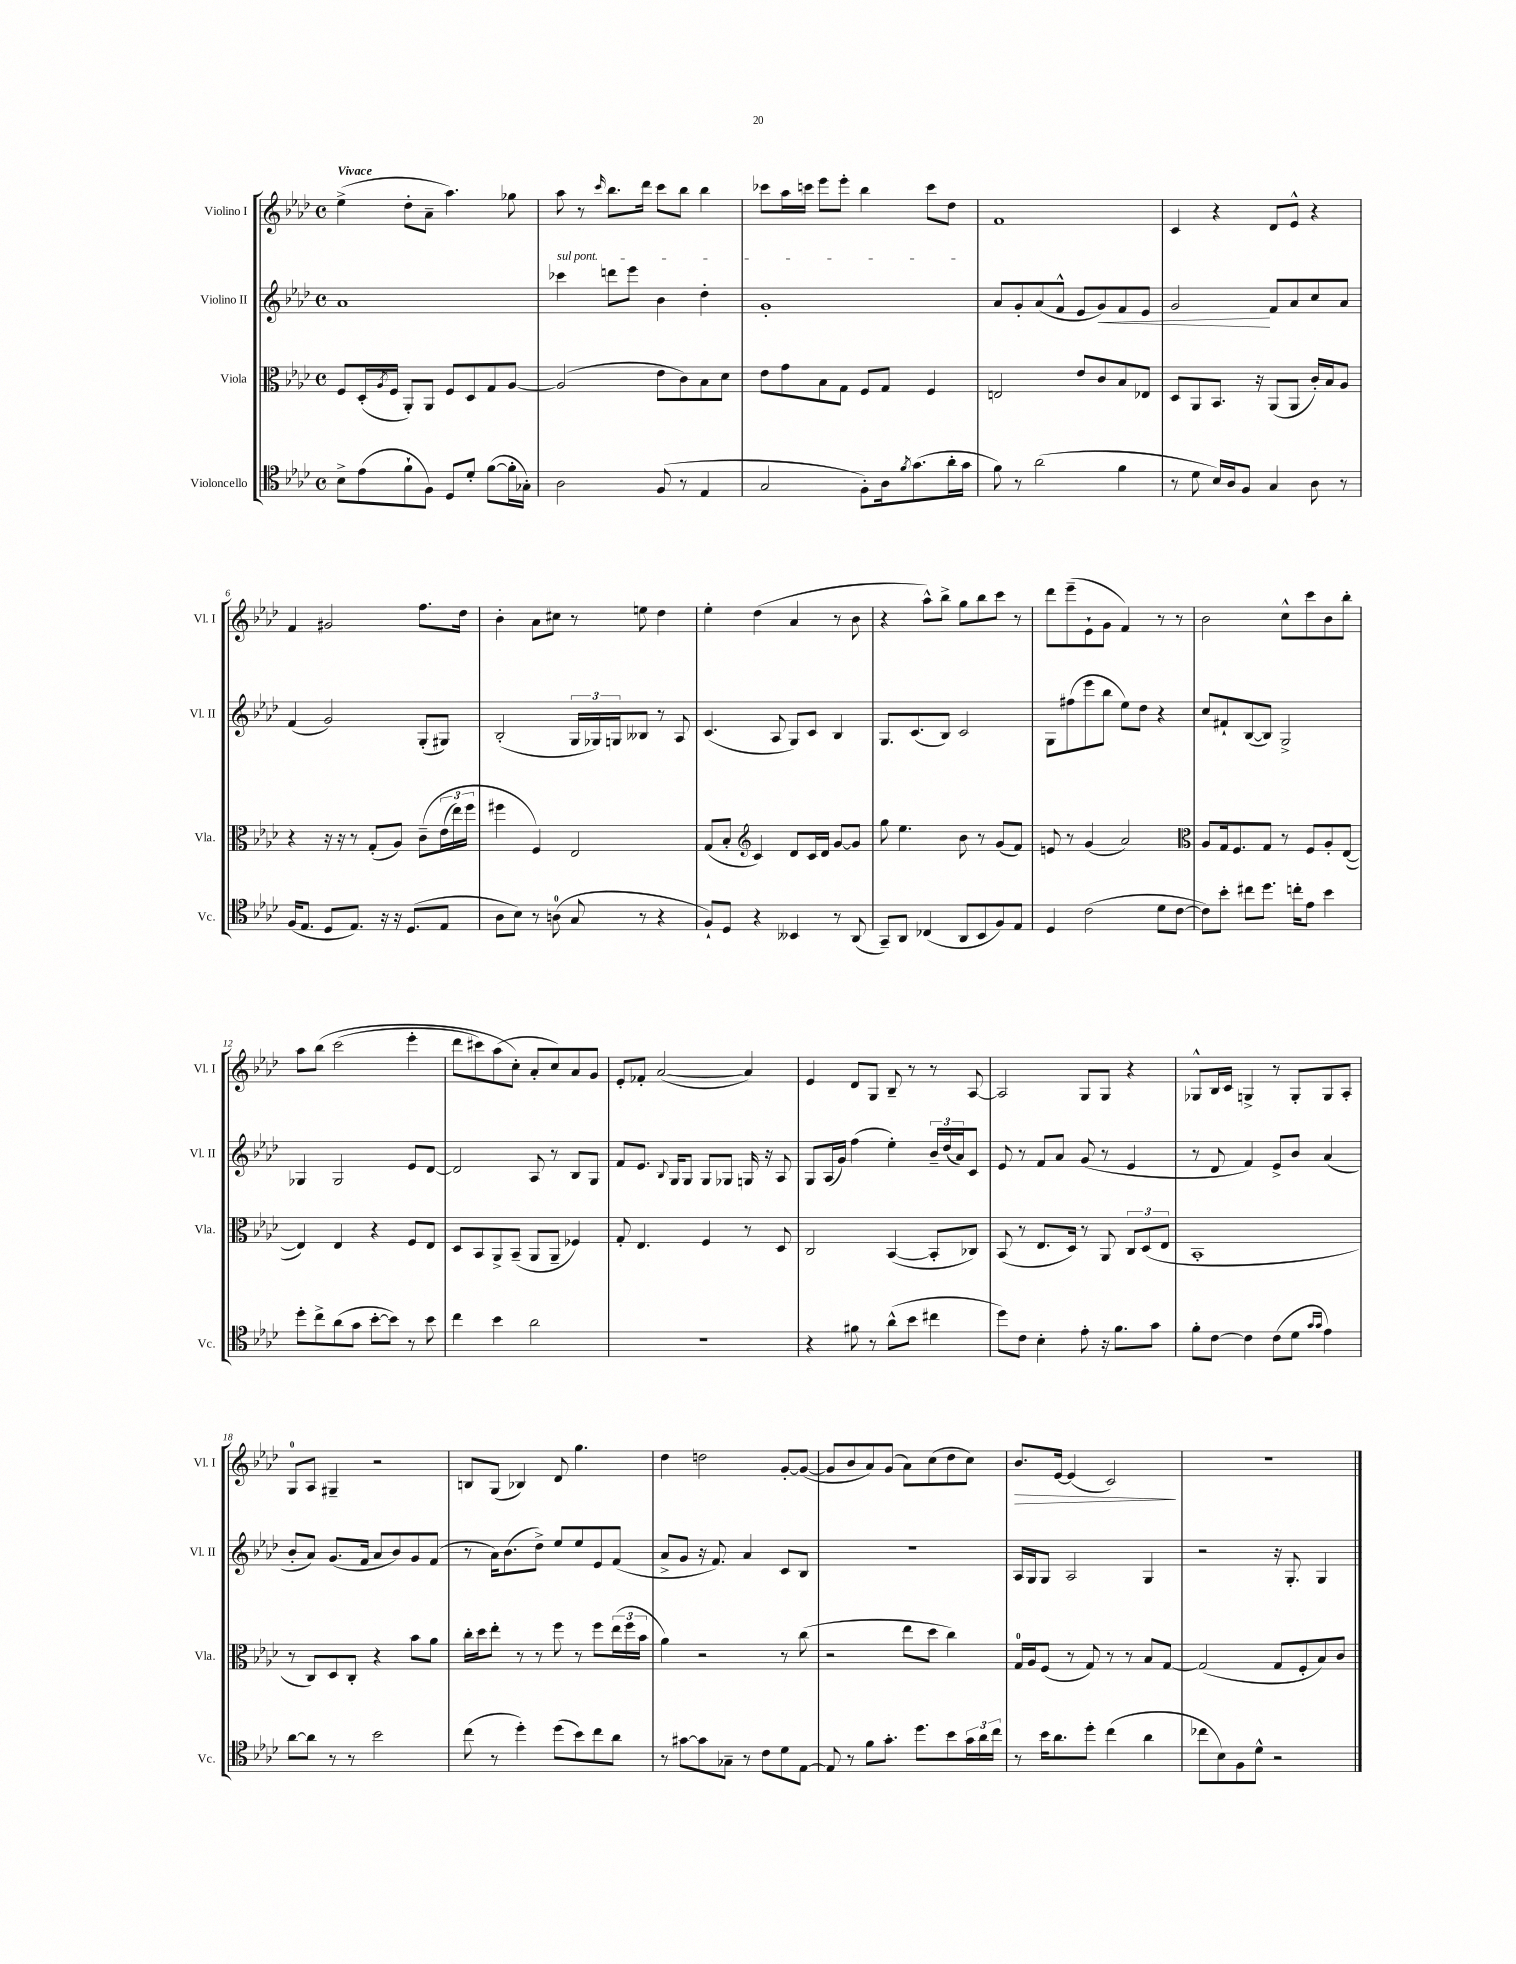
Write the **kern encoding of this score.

**kern	**kern	**kern	**dynam	**kern	**dynam
*part4	*part3	*part2	*part2	*part1	*part1
*staff4	*staff3	*staff2	*staff2	*staff1	*staff1
*I"Violoncello	*I"Viola	*I"Violino II	*	*I"Violino I	*
*I'Vc.	*I'Vla.	*I'Vl. II	*	*I'Vl. I	*
*clefC4	*clefC3	*clefG2	*	*clefG2	*
*k[b-e-a-d-]	*k[b-e-a-d-]	*k[b-e-a-d-]	*	*k[b-e-a-d-]	*
*M4/4	*M4/4	*M4/4	*	*M4/4	*
*met(c)	*met(c)	*met(c)	*	*met(c)	*
=1	=1	=1	=1	=1	=1
!	!	!	!	!LO:TX:a:B:t=Vivace	!
8B-^\L	8F/L	1a-	.	(4ee-^\	.
(8e-\	(16D-'/L	.	.	.	.
.	8qA-/	.	.	.	.
.	16F/JJ	.	.	.	.
8f`\	8AA-'/L)	.	.	8dd-'\L	.
8F\J)	8AA-/J	.	.	8a-~\J	.
8D-/L	8F/L	.	.	4.aa-\)	.
8d-'/J	8D-/	.	.	.	.
([8f\L	8G/	.	.	.	.
16f'\L]	[8A-/J	.	.	8gg-X\	.
16G-X'\JJ)	.	.	.	.	.
=2	=2	=2	=2	=2	=2
!	!	!LO:TX:a:i:t=sul pont.	!	!	!
2A-\	(2A-/]	4ccc-X\	.	8aa-\	.
.	.	.	.	8r	.
.	.	.	.	16qqccc/	.
.	.	8dddn\L	.	8.bb-\L	.
.	.	8eee-\J	.	.	.
.	.	.	.	16ddd-\Jk	.
(8F/	8e-\L	4b-\	.	8ccc\L	.
8r	8c\)	.	.	8bb-\J	.
4E-/	8B-\	4dd-'\	.	4bb-\	.
.	8d-\J	.	.	.	.
=3	=3	=3	=3	=3	=3
2G/	8e-\L	1g'	.	8ccc-X\L	.
.	8g\	.	.	16aa-\L	.
.	.	.	.	16cccn\JJ	.
.	8B-\	.	.	8eee-\L	.
.	8G\J	.	.	8eee-'\J	.
8F'\L)	8F/L	.	.	4bb-\	.
16A-\k	8G/J	.	.	.	.
8qf/	.	.	.	.	.
(8.g\	.	.	.	.	.
.	4F/	.	.	8ccc\L	.
16a-'\L	.	.	.	8dd-\J	.
16g\JJ	.	.	.	.	.
=4	=4	=4	=4	=4	=4
8f\)	2En/	8a-/L	.	1f	.
8r	.	8g'/	.	.	.
(2a-\	.	(8a-/	.	.	.
.	.	8f^^/J	.	.	.
.	8e-/L	8e-/L	.	.	.
!	!	!	!LO:HP:b	!	!
.	8c/	8g/)	<	.	.
4f\	8B-/	8f/	.	.	.
.	8E-X/J	8e-/J	.	.	.
=5	=5	=5	=5	=5	=5
8r	8D-/L	2g/	.	4c/	.
8d-\	8AA-/	.	.	.	.
16B-/LL)	8.BB-/J	.	.	4r	.
16A-/J	.	.	.	.	.
8F/J	.	.	.	.	.
.	16r	.	.	.	.
4G/	(8AA-/L	8f/L	[	8d-/L	.
.	8AA-/J	8a-/	.	8e-^^/J	.
8A-\	16c'/LL)	8cc/	.	4r	.
.	16B-/J	.	.	.	.
8r	8A-/J	8a-/J	.	.	.
!!LO:LB:g=z
=6	=6	=6	=6	=6	=6
(16F/KL	4r	(4f/	.	4f/	.
8.E-/J	.	.	.	.	.
8D-/L	16r	2g/)	.	2g#X/	.
.	16r	.	.	.	.
8.E-/J)	8r	.	.	.	.
.	(8G'/L	.	.	.	.
16r	.	.	.	.	.
16r	8A-/J)	.	.	.	.
(8.D-/L	.	.	.	.	.
.	(8c~\L	(8G'/L	.	8.ff\L	.
8E-/J	(24e-\L	8G#X/J)	.	.	.
.	24ee-\)	.	.	.	.
.	.	.	.	16dd-\Jk	.
.	24ff\JJ	.	.	.	.
=7	=7	=7	=7	=7	=7
8A-\L	4ff#X\	(2B-'/	.	4b-'\	.
8B-\J)	.	.	.	.	.
8r	4F/)	.	.	8a-\L	.
(8An\	.	.	.	8cc#X\J	.
8G/	2E-/	24G/LL	.	8r	.
.	.	24G-X/)	.	.	.
.	.	24Gn/J	.	.	.
8r	.	8B--X/J	.	8een\	.
4r	.	8r	.	4dd-\	.
.	.	8A-/	.	.	.
=8	=8	=8	=8	=8	=8
8F`/L)	(8G/L	(4.c/	.	4ee-'\	.
8D-/J	8B-'/J	.	.	.	.
*	*clefG2	*	*	*	*
4r	4c/)	.	.	(4dd-\	.
.	.	8A-/	.	.	.
4BB--X/	8d-/L	8G/L)	.	4a-/	.
.	16c/L	8c/J	.	.	.
.	16d-/JJ	.	.	.	.
8r	[8g/L	4B-/	.	8r	.
(8AA-/	8g/J]	.	.	8b-\	.
=9	=9	=9	=9	=9	=9
8GG~/L)	8gg\	8.G/L	.	4r	.
8AA-/J	4.ee-\	.	.	.	.
.	.	(8.c/	.	.	.
(4C-X/	.	.	.	8aa-^^\L)	.
.	.	8B-/J)	.	8bb-^\J	.
8AA-/L	8b-\	2c/	.	8gg\L	.
8BB-/	8r	.	.	8bb-\	.
8F/)	(8g/L	.	.	8ccc\J	.
8E-/J	8f/J)	.	.	8r	.
=10	=10	=10	=10	=10	=10
4D-/	8en/	8G\L	.	8ddd-\L	.
.	8r	(8ff#X\	.	(8eee-~\	.
(2c\	(4g/	8eee-\	.	8e-`\	.
.	.	8bb-\J	.	8g\J	.
.	2a-/)	8ee-\L)	.	4f/)	.
.	.	8dd-\J	.	.	.
8d-\L	.	4r	.	8r	.
[8c\J	.	.	.	8r	.
=11	=11	=11	=11	=11	=11
*	*clefC3	*	*	*	*
8c\L])	8A-/L	8cc/L	.	2b-\	.
8b-'\J	16G/k	8f#X`/	.	.	.
.	8.F/	.	.	.	.
8cc#X\L	.	([8B-/	.	.	.
8.dd-\J	8G/J	8B-/J])	.	.	.
.	8r	2G^/	.	8cc^^\L	.
16ccn'\KL	.	.	.	.	.
8e-\J	8F/L	.	.	8ccc\	.
4b-\	8A-'/	.	.	8b-\	.
.	([8E-/J	.	.	8bb-'\J	.
!!LO:LB:g=z
=12	=12	=12	=12	=12	=12
8dd-'\L	4E-/])	4G-X/	.	8aa-\L	.
8cc^\	.	.	.	(8bb-\J	.
(8a-\	4E-/	2G-/	.	(2ccc\	.
8g\J	.	.	.	.	.
[8b-'\L	4r	.	.	.	.
8b-\J])	.	.	.	.	.
8r	8F/L	8e-/L	.	4eee-'\	.
8b-\	8E-/J	[8d-/J	.	.	.
=13	=13	=13	=13	=13	=13
4cc\	8D-/L	2d-/]	.	8ddd-\L	.
.	8BB-/	.	.	8ccc#X\)	.
4b-\	8AA-^/	.	.	(8aa-\	.
.	(8BB-~/J	.	.	8cc'\J)	.
2a-\	8AA-/L	8A-/	.	8a-'/L	.
.	8AA-~/J	8r	.	8cc/)	.
.	4F-X/)	8B-/L	.	8a-/	.
.	.	8G/J	.	8g/J	.
=14	=14	=14	=14	=14	=14
1r	8G'/	8f/L	.	8e-'/L	.
.	4.E-/	8.e-/J	.	8f-X'/J	.
.	.	.	.	([2a-/	.
.	.	8qqB-/	.	.	.
.	.	16G/KL	.	.	.
.	.	8G/J	.	.	.
.	4F/	8G/L	.	.	.
.	.	8G-X/J	.	.	.
.	8r	16Gn/	.	4a-/])	.
.	.	16r	.	.	.
.	8D-/	8A-/	.	.	.
=15	=15	=15	=15	=15	=15
4r	2C/	8G/L	.	4e-/	.
.	.	(16A-/L	.	.	.
.	.	16g/JJ)	.	.	.
8f#X\	.	(4ff\	.	8d-/L	.
8r	.	.	.	8G/J	.
(8a-^^\L	([4BB-/	4ee-'\)	.	8B-~/	.
8b-\J	.	.	.	8r	.
4cc#X\	8BB-'/L]	24b-~/LL	.	8r	.
.	.	(24dd-/	.	.	.
.	.	24a-/J)	.	.	.
.	8C-X/J)	8c/J	.	[8A-/	.
=16	=16	=16	=16	=16	=16
8dd-\L)	(8BB-/	8e-/	.	2A-/]	.
8c\J	8r	8r	.	.	.
4B-'\	8.E-/L	8f/L	.	.	.
.	.	8a-/J	.	.	.
.	16D-/Jk)	.	.	.	.
8e-'\	8r	(8g/	.	8G/L	.
16r	8AA-/	8r	.	8G/J	.
8.f\L	.	.	.	.	.
.	12C/L	4e-/	.	4r	.
.	(12D-/	.	.	.	.
8g\J	.	.	.	.	.
.	12E-/J	.	.	.	.
=17	=17	=17	=17	=17	=17
8f'\L	1BB-'	8r	.	8G-X^^/L	.
[8c\J	.	8d-/	.	16B-/L	.
.	.	.	.	16c/JJ	.
4c\]	.	4f/)	.	4Gn^/	.
(8c\L	.	8e-^/L	.	8r	.
8d-\J	.	8b-/J	.	8G'/L	.
16qqg/LL	.	.	.	.	.
16qqg/JJ	.	.	.	.	.
4e-\)	.	(4a-/	.	8G/	.
.	.	.	.	8A-'/J	.
!!LO:LB:g=z
=18	=18	=18	=18	=18	=18
[8a-\L	8r	8b-'/L	.	8G/L	.
8a-\J]	8C/L)	8a-/J)	.	8A-/J	.
8r	8D-/	(8.g/L	.	4G#X~/	.
8r	8C'/J	.	.	.	.
.	.	16f/Jk	.	.	.
2b-\	4r	8a-/L	.	2r	.
.	.	8b-/)	.	.	.
.	8b-\L	8g/	.	.	.
.	8a-\J	(8f/J	.	.	.
=19	=19	=19	=19	=19	=19
(8cc\	16cc'\LL	8r	.	8Bn/L	.
.	16dd-\J	.	.	.	.
8r	8ee-'\J	16a-\KL)	.	(8G/J	.
.	.	(8.b-\	.	.	.
4dd-'\)	8r	.	.	4B-X/)	.
.	8r	8dd-^\J)	.	.	.
(8dd-\L	8ff\	8ee-/L	.	8d-/	.
8b-\)	8r	8ee-/	.	4.gg\	.
8cc\	8ff\L	8e-/	.	.	.
8a-\J	(24ee-\L	(8f/J	.	.	.
.	24ff\	.	.	.	.
.	24b-\JJ	.	.	.	.
=20	=20	=20	=20	=20	=20
8r	4a-\)	8a-^/L	.	4dd-\	.
[8g#X\L	.	8g/J	.	.	.
8g#\]	2r	16r	.	2ddn\	.
.	.	8.f/)	.	.	.
8G-X~\J	.	.	.	.	.
8r	.	4a-/	.	.	.
8c\L	.	.	.	.	.
8d-\	8r	8c/L	.	[8g'/L	.
[8E-\J	(8cc\	8B-/J	.	(8g/J_	.
=21	=21	=21	=21	=21	=21
8E-/]	2r	1r	.	8g/L]	.
8r	.	.	.	8b-/	.
8f\L	.	.	.	8a-/)	.
8.g'\J	.	.	.	(8g/J	.
.	8ee-\L	.	.	8a-\L)	.
8.dd-\L	.	.	.	.	.
.	8dd-\J	.	.	(8cc\	.
8b-\	4cc\)	.	.	8dd-\	.
24g\L	.	.	.	8cc\J)	.
24a-\	.	.	.	.	.
24cc\JJ	.	.	.	.	.
=22	=22	=22	=22	=22	=22
!	!	!	!	!	!LO:HP:b
8r	16G/LL	16A-/LL	.	8.b-/L	>
.	16A-/J	16G/J	.	.	.
16b-\KL	(8F/J	8G/J	.	.	.
8.a-\	.	.	.	[16e-/Jk	.
.	8r	2A-/	.	(4e-/]	.
8dd-'\J	8G/)	.	.	.	.
(4cc\	8r	.	.	2c/)	.
.	8r	.	.	.	.
4a-\	8B-/L	4G/	.	.	.
.	[8G/J	.	.	.	.
.	.	.	.	.	]
=23	=23	=23	=23	=23	=23
8cc-X\L	(2G/]	2r	.	1r	.
8B-\)	.	.	.	.	.
8F\	.	.	.	.	.
8d-^^\J	.	.	.	.	.
2r	8G/L	16r	.	.	.
.	.	8.G'/	.	.	.
.	8F'/	.	.	.	.
.	8B-/)	4G/	.	.	.
.	8c/J	.	.	.	.
==	==	==	==	==	==
*-	*-	*-	*-	*-	*-
